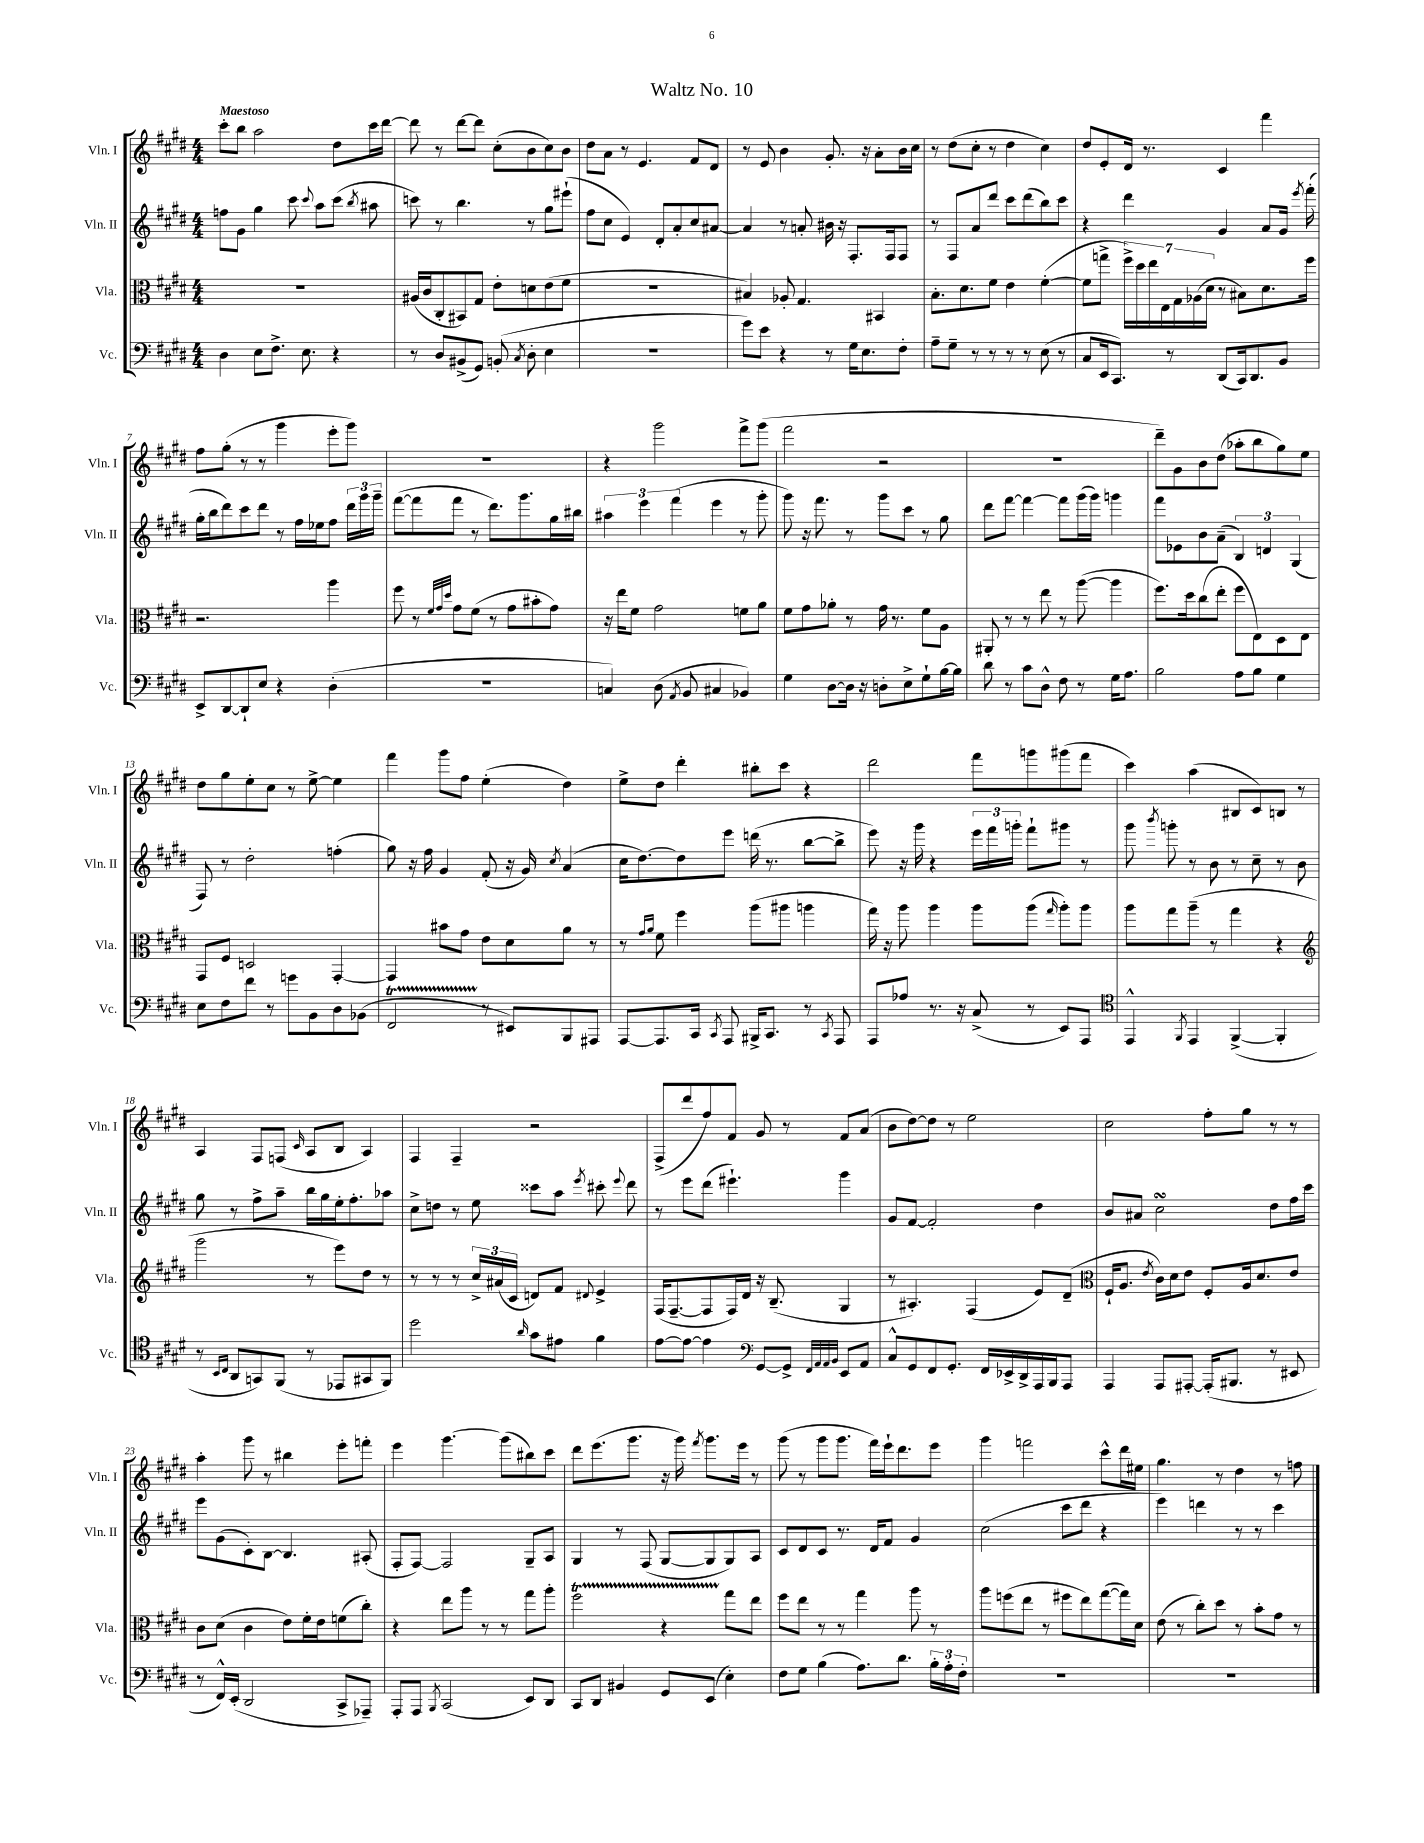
\header { title = "Waltz No. 10" }
<<
\new StaffGroup <<
\new Staff = "s0" \with { instrumentName = "Vln. I" shortInstrumentName = "Vln. I" } {
    \clef treble \key e \major \numericTimeSignature \time 4/4 \tempo "Maestoso"
    \autoBeamOff cis'''8[-. b''8] a''2 dis''8[ cis'''16 dis'''16]~ |
    dis'''8 r8 dis'''8[~ dis'''8] cis''8[-.( b'8 cis''8) b'8] |
    dis''8[ a'8] r8 e'4. fis'8[ dis'8] |
    r8 e'8 b'4 gis'8.-. r16 a'8[-. b'16 cis''16] |
    r8 dis''8[( cis''8]-. r8 dis''4 cis''4) |
    dis''8[ e'8-. dis'16] r8. cis'4 fis'''4 |
    fis''8[ gis''8]-.( r8 r8 gis'''4 e'''8[-. gis'''8]) |
    R1 |
    r4 gis'''2 fis'''8[-> gis'''8]( |
    fis'''2 r2 |
    R1 |
    dis'''8[--) gis'8 b'8 dis''8]( aes''8[-. b''8 gis''8) e''8] |
    dis''8[ gis''8 e''8-. cis''8] r8 e''8~-> e''4 |
    fis'''4 gis'''8[ fis''8] e''4-.( dis''4) |
    e''8[-> dis''8] dis'''4-. bis''8[-. cis'''8] r4 |
    dis'''2 fis'''8[ g'''8 gis'''8( fis'''8] |
    cis'''4) a''4( bis8[ cis'8) b8] r8 |
    a4 fis8[ f8]( \grace { cis'16 } a8[ b8] a4) |
    fis4 fis4-- r2 |
    fis8[->( dis'''8 fis''8) fis'8] gis'8 r8 fis'8[ a'8]( |
    b'8[ dis''8~) dis''8] r8 e''2 |
    cis''2 fis''8[-. gis''8] r8 r8 |
    a''4-. gis'''8 r8 bis''4 e'''8[-. f'''8]-. |
    e'''4 gis'''4.~ gis'''8[( bis''8) cis'''8] |
    dis'''8[ e'''8.( gis'''8.] r16 gis'''16) \acciaccatura { fis'''8 } gis'''8.[ e'''16] r8 |
    gis'''8( r8 gis'''8[ gis'''8.] fis'''16[) e'''16-! dis'''8. e'''8] |
    gis'''4 f'''2 cis'''8[-^ dis'''16 eis''16] |
    gis''4. r8 dis''4 r8 f''8 \bar "|." |
}
\new Staff = "s1" \with { instrumentName = "Vln. II" shortInstrumentName = "Vln. II" } {
    \clef treble \key e \major \numericTimeSignature \time 4/4
    \autoBeamOff f''8[ gis'8] gis''4 cis'''8 \appoggiatura { cis'''8 } a''8[ cis'''8]( \acciaccatura { b''8 } ais''8 |
    c'''8) r8 b''4. r8 gis''8[ eis'''8]-!( |
    fis''8[ cis''8] e'4) dis'8[-. a'8-. cis''8 ais'8]~ |
    ais'4 r8 a'8-. bis'16 r16 fis8.[-. fis16 fis8] |
    r8 fis8[ a'8 dis'''8] cis'''8[ dis'''8( b''8) cis'''8] |
    r4 dis'''4 gis'4 a'8[ gis'16] \acciaccatura { e'''8 } fis'''16-.( |
    gis''16[-. b''16 dis'''8) cis'''8 dis'''8] r8 fis''16[ ees''16 fis''8] \tuplet 3/2 { dis'''16[ gis'''16 gis'''16]-- } |
    fis'''8[~( fis'''8 fis'''8] r8 dis'''8.[) gis'''8. gis''16 bis''16] |
    \tuplet 3/2 { ais''4 e'''4 fis'''4( } e'''4 r8 gis'''8-. |
    gis'''8) r16 fis'''8. r8 gis'''8[ cis'''8] r8 gis''8 |
    dis'''8[ fis'''8]~ fis'''4~ fis'''8[ gis'''16( gis'''16]) g'''4 |
    fis'''8[ ees'8 b'8 a'8]--( \tuplet 3/2 { b4) d'4 gis4( } |
    fis8) r8 dis''2-. f''4-.( |
    gis''8) r16 fis''16 gis'4 fis'8-.( r16 gis'16) \acciaccatura { cis''8 } a'4( |
    cis''16[ dis''8.~) dis''8 e'''8] d'''16( r8. b''8[~ b''8]-> |
    e'''8) r16 gis'''16 r4 \tuplet 3/2 { e'''16[ fis'''16 g'''16]-. } fis'''8[-! gis'''8] r8 |
    gis'''8 \acciaccatura { b'''8 } g'''8-. r8 b'8 r8 cis''8-- r8 b'8 |
    gis''8 r8 fis''8[-> a''8]-- b''16[ gis''16 e''16-. fis''8.-. aes''8] |
    cis''8[-> d''8] r8 e''8 cisis'''8[ a''8] \acciaccatura { e'''8 } cis'''8-. \appoggiatura { e'''8 } dis'''8 |
    r8 e'''8[ dis'''8]( eis'''4.-!) gis'''4 |
    gis'8[ fis'8]~ fis'2-. dis''4 |
    b'8[ ais'8] cis''2\turn dis''8[ fis''16 cis'''16] |
    e'''8[ gis'8( cis'8-.) b8]~ b4. ais8-.( |
    fis8[-. fis8]~) fis2 gis8[-- a8] |
    gis4 r8 fis8( gis8[~ gis8 gis8) a8] |
    cis'8[ dis'8 cis'8] r8. dis'16[ fis'8] gis'4 |
    cis''2( cis'''8[ dis'''8] r4 |
    e'''4) d'''4 r8 r8 cis'''4 \bar "|." |
}
\new Staff = "s2" \with { instrumentName = "Vla." shortInstrumentName = "Vla." } {
    \clef alto \key e \major \numericTimeSignature \time 4/4
    \autoBeamOff R1 |
    ais16[( cis'16 cis8-. bis,8) gis8] e'8[-. d'8 e'8( fis'8] |
    R1 |
    bis4) aes8-. gis4. bis,4 |
    b8.[-. dis'8. fis'8] e'4 fis'4~-.( |
    fis'8[ g''8]-> \tuplet 7/4 { fis''16[->) dis''16 e''16 e16 gis16 aes16( dis'16] } r8 bis8[) dis'8. fis''16] |
    r2. a''4 |
    fis''8 r8 \grace { fis'32[ gis'32 dis''32] } gis'8[ fis'8]( r8 gis'8[ bis'8-. gis'8]) |
    r16 e''16[ fis'8] gis'2 f'8[ a'8] |
    fis'8[ gis'8 aes'8]-. r8 gis'16 r8. fis'8[ a8] |
    ais,8-. r8 r8 e''8 r8 a''8~( a''4 |
    fis''8.[) dis''16 cis''8( e''8]-. fis''8[ e8) dis8 e8] |
    gis,8[ fis8] d2 gis,4~-. |
    gis,4 bis'8[ gis'8] e'8[ dis'8 a'8] r8 |
    r8 \grace { gis'16[ a'16] } fis'8 fis''4 a''8[( ais''8] a''4 |
    gis''16) r16 a''8 a''4 a''8[ a''8]( \grace { gis''16 } a''8[-.) a''8] |
    a''8[ gis''8 a''8]--( r8 gis''4 r4 |
    \clef treble gis'''2 r8 e'''8[) dis''8] r8 |
    r8 r8 r8 \tuplet 3/2 { cis''16[-> ais'16( cis'16] } d'8[) fis'8] \appoggiatura { dis'8 } e'4-> |
    fis16[( fis8.~-- fis8 fis16) dis'16] r16 b8.--( gis4 |
    r8 ais4.-.) fis4( e'8[) dis'8]--( |
    \clef alto fis16[-! a8.] \acciaccatura { e'8 } cis'16[) dis'16 e'8] fis8[-. a16 dis'8. e'8] |
    cis'8[ dis'8]( cis'4 e'8[) fis'16-. e'16 f'8( cis''8]-.) |
    r4 e''8[ a''8] r8 r8 gis''8[ a''8]-. |
    fis''2\startTrillSpan r4 gis''8[\stopTrillSpan e''8] |
    fis''8[ e''8] r8 r8 gis''4 a''8 r8 |
    a''8[ f''8( e''8] r8 fis''8[ e''8) gis''8~( gis''16) dis'16] |
    e'8( r8 cis''8[-.) dis''8] r8 b'8[-. gis'8] r8 \bar "|." |
}
\new Staff = "s3" \with { instrumentName = "Vc." shortInstrumentName = "Vc." } {
    \clef bass \key e \major \numericTimeSignature \time 4/4
    \autoBeamOff dis4 e8[ fis8.]-> e8. r4 |
    r8 dis8[ bis,8->( gis,8]) b,8-.( \acciaccatura { cis8 } dis8-. e4 |
    R1 |
    gis'8[) e'8] r4 r8 gis16[ e8. fis8]-. |
    a8[-- gis8]-- r8 r8 r8 r8 e8( r8 |
    cis8[ e,16 cis,8.]) r8 dis,8[( cis,16) dis,8. b,8] |
    e,8[-> dis,8~ dis,8-! e8] r4 dis4-.( |
    R1 |
    c4) dis8( \acciaccatura { a,8 } b,8 cis4 bes,4) |
    gis4 dis8[~ dis16] r16 d8[-. e8-> gis8-! b16~ b16] |
    dis'8 r8 cis'8[ dis8]-^ fis8 r8 gis16[ a8.] |
    b2 a8[ b8] gis4 |
    e8[ fis8 fis'8] r8 g'8[ b,8 dis8 bes,8]( |
    fis,2\startTrillSpan r8\stopTrillSpan eis,8[) b,,8 ais,,8] |
    a,,8[~ a,,8. cis,16] \acciaccatura { cis,8 } a,,8 bis,,16[-> cis,8.] r8 \acciaccatura { cis,8 } a,,8 |
    a,,8[ aes8] r8. r16 cis8->( r8 e,8[) a,,8] |
    \clef tenor e,4-^ \acciaccatura { fis,8 } e,4 fis,4~->( fis,4-. |
    r8 \grace { b,16[ cis16] } a,8[ g,8) fis,8]( r8 ees,8[ gis,8 fis,8]) |
    dis''2 \grace { a'16 } gis'8[ eis'8] fis'4 |
    e'8[~ e'8]~ e'4 \clef bass gis,8[~ gis,8]-> \grace { fis,32[ a,32 a,32 b,32] } e,8[ a,8] |
    cis8[-^ gis,8 fis,8 gis,8.]-. fis,16[ ees,16-> dis,16-> a,,16 b,,16 a,,8] |
    a,,4 a,,8[ ais,,8]~-. ais,,16[-.( bis,,8.] r8 eis,8 |
    r8 fis,16[-^) e,16]-.( dis,2 cis,8[-> aes,,8]--) |
    a,,8[-. a,,8] \acciaccatura { b,,8 } cis,2( e,8[) dis,8] |
    cis,8[ dis,8] bis,4 gis,8[ e,8]( e4-.) |
    fis8[ gis8] b4( a8.[) dis'8.] \tuplet 3/2 { b16[-. a16-. fis16]-. } |
    R1 |
    R1 \bar "|." |
}
>>
>>
